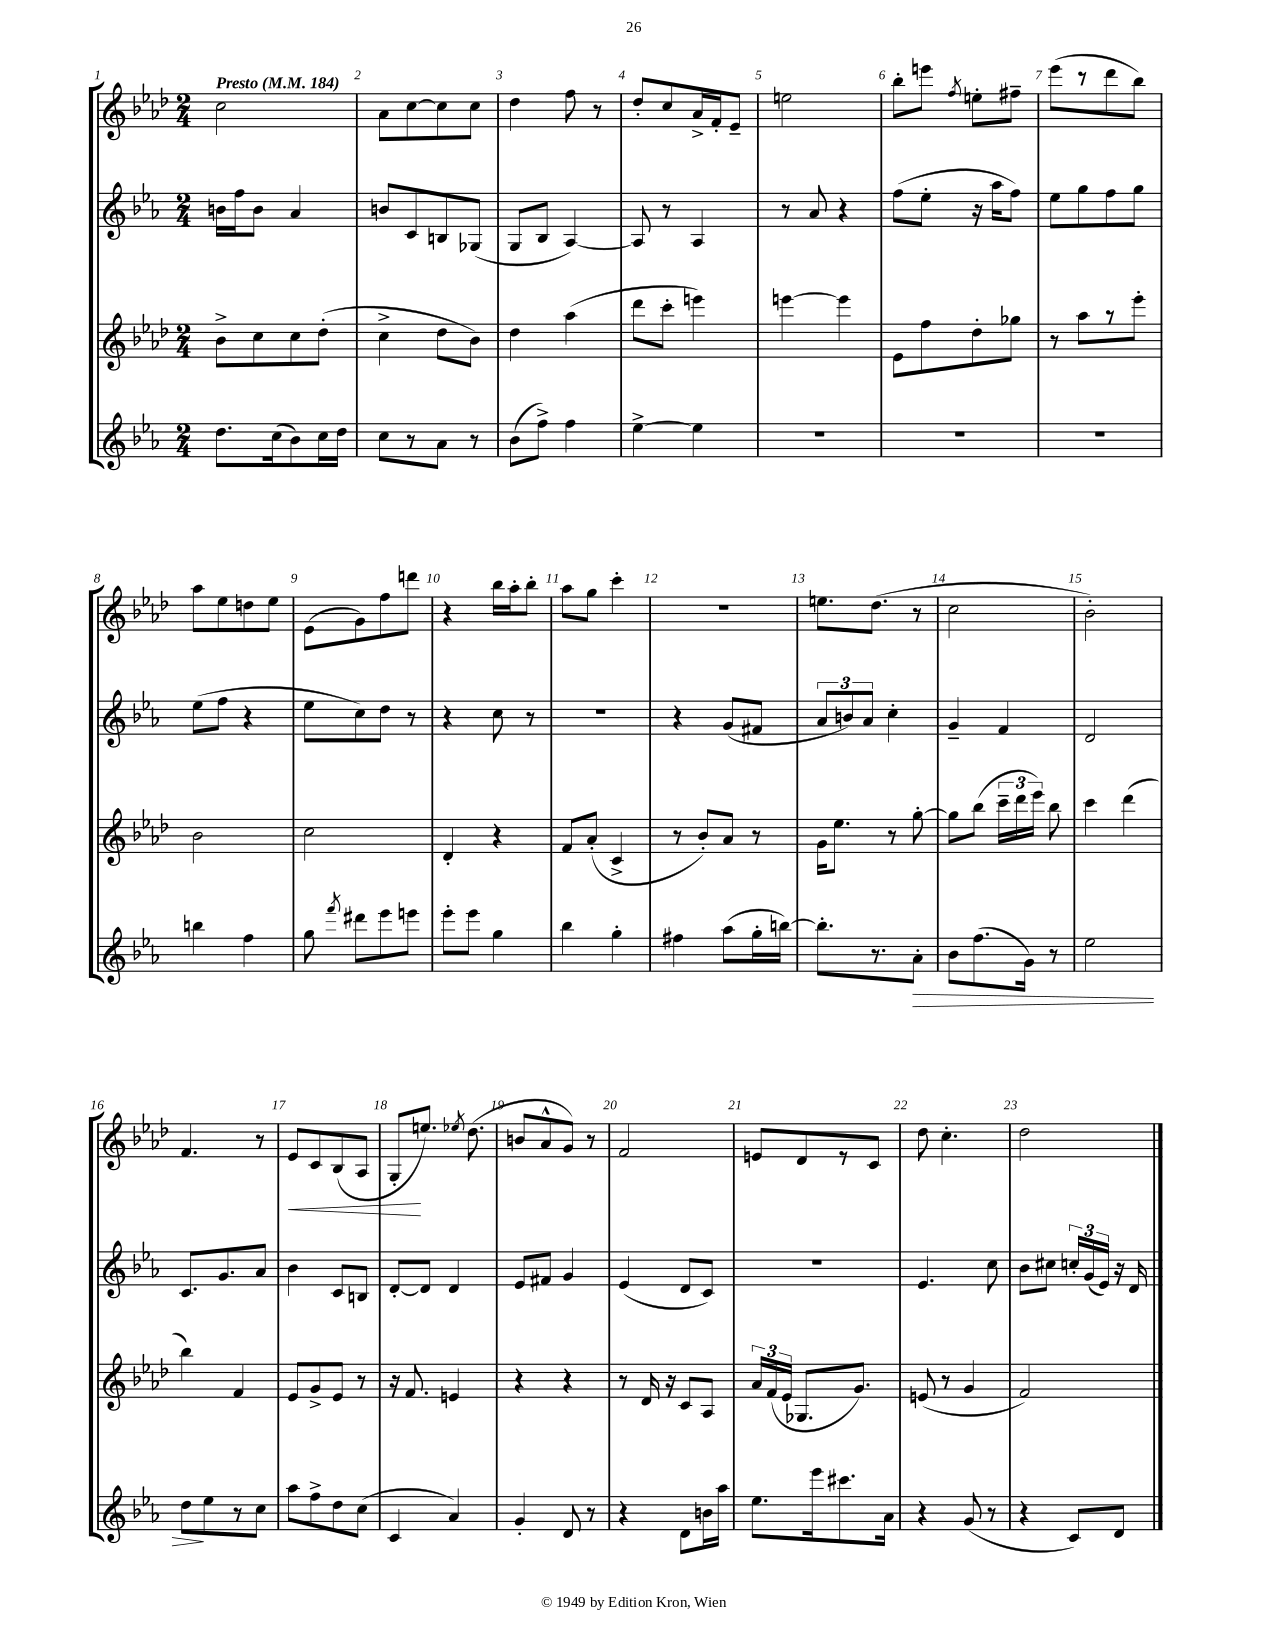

**kern	**kern	**kern	**kern
*staff4	*staff3	*staff2	*staff1
*clefG2	*clefG2	*clefG2	*clefG2
*k[b-e-a-]	*k[b-e-a-d-]	*k[b-e-a-]	*k[b-e-a-d-]
*M2/4	*M2/4	*M2/4	*M2/4
*MM184	*MM184	*MM184	*MM184
8.dd\L	8b-^\L	16b\LL	2cc\
.	.	16ff\J	.
.	8cc\	8b\J	.
(16cc\k	.	.	.
8b-\)	8cc\	4a-/	.
16cc\L	(8dd-'\J	.	.
16dd\JJ	.	.	.
=	=	=	=
8cc\L	4cc^\	8b/L	8a-\L
8r	.	8c/	[8cc\
8a-\J	8dd-\L	8B/	8cc\]
8r	8b-\J)	(8G-/J	8cc\J
=	=	=	=
(8b-\L	4dd-\	8G/L	4dd-\
8ff^\J)	.	8B-/J	.
4ff\	(4aa-\	[4A-/)	8ff\
.	.	.	8r
=	=	=	=
[4ee-^\	8ddd-\L	8A-/]	8dd-'/L
.	8ccc'\J	8r	8cc/
4ee-\]	4eee\)	4A-/	16a-^/L
.	.	.	16f'/J
.	.	.	8e-~/J
=	=	=	=
2r	[4eee\	8r	2ee\
.	.	8a-/	.
.	4eee\]	4r	.
=	=	=	=
2r	8e-\L	(8ff\L	8bb-'\L
.	8ff\	8ee-'\J	8eee\J
.	.	.	8qff/
.	8dd-'\	16r	8ee'\L
.	.	16aa-\LK	.
.	8gg-\J	8ff\J)	8ff#~\J
=	=	=	=
2r	8r	8ee-\L	(8eee-\L
.	8aa-\L	8gg\	8r
.	8r	8ff\	8ddd-\
.	8eee-'\J	8gg\J	8bb-\J)
=	=	=	=
4bb\	2b-\	(8ee-\L	8aa-\L
.	.	8ff\J	8ee-\
4ff\	.	4r	8dd\
.	.	.	8ee-\J
=	=	=	=
8gg\	2cc\	8ee-\L	(8e-\L
8qfff/	.	.	.
8ddd#\L	.	8cc\)	8g\)
8eee-\	.	8dd\J	8ff\
8eee\J	.	8r	8ddd\J
=	=	=	=
8eee-'\L	4d-'/	4r	4r
8eee-\J	.	.	.
4gg\	4r	8cc\	16bb-\LL
.	.	.	16aa-'\J
.	.	8r	8bb-'\J
=	=	=	=
4bb-\	8f/L	2r	8aa-\L
.	(8a-'/J	.	8gg\J
4gg'\	4c^/	.	4ccc'\
=	=	=	=
4ff#\	8r	4r	2r
.	8b-'/L)	.	.
(8aa-\L	8a-/J	(8g/L	.
16gg'\L	8r	8f#/J	.
[16bb\JJ)	.	.	.
=	=	=	=
8.bb'\]L	16g\LK	12a-/L	8.ee\L
.	8.ee-\J	.	.
.	.	12b/)	.
.	.	12a-/J	.
8.r	.	.	(8.dd-\J
.	8r	4cc'\	.
8a-'\J	[8gg'\	.	8r
=	=	=	=
8b-\L	8gg\]L	4g~/	2cc\
(8.ff\	(8bb-\J	.	.
.	24ccc~\LL	4f/	.
.	24ddd-\	.	.
16g\Jk)	.	.	.
.	24eee-\JJ)	.	.
8r	8bb-\	.	.
=	=	=	=
2ee-\	4ccc\	2d/	2b-'\)
.	(4ddd-\	.	.
=	=	=	=
8dd\L	4bb-\)	8.c/L	4.f/
8ee-\	.	.	.
.	.	8.g/	.
8r	4f/	.	.
8cc\J	.	8a-/J	8r
=	=	=	=
8aa-\L	8e-/L	4b-\	8e-/L
8ff^\	8g^/	.	8c/
8dd\	8e-/J	8c/L	(8B-/
(8cc\J	8r	8B/J	8A-/J
=	=	=	=
4c/	16r	[8d'/L	8G'/L
.	8.f/	.	.
.	.	8d/]J	8.ee/J)
4a-/)	4e/	4d/	.
.	.	.	8qee-/
.	.	.	(8.dd-\
=	=	=	=
4g'/	4r	8e-/L	8b/L
.	.	8f#/J	8a-^^/
8d/	4r	4g/	8g/J)
8r	.	.	8r
=	=	=	=
4r	8r	(4e-/	2f/
.	16d-/	.	.
.	16r	.	.
8d\L	8c/L	8d/L	.
16b\L	8A-/J	8c/J)	.
16aa-\JJ	.	.	.
=	=	=	=
8.ee-\L	24a-/LL	2r	8e/L
.	(24f/	.	.
.	24e-/JJ	.	.
.	8.G-/L	.	8d-/
16eee-\k	.	.	.
8.ccc#\	.	.	8r
.	8.g/J)	.	.
.	.	.	8c/J
16a-\Jk	.	.	.
=	=	=	=
4r	(8e/	4.e-/	8dd-\
.	8r	.	4.cc'\
(8g/	4g/	.	.
8r	.	8cc\	.
=	=	=	=
4r	2f/)	8b-\L	2dd-\
.	.	8cc#\J	.
8c/L)	.	24cc'/LL	.
.	.	(24g/	.
.	.	24e-/JJ)	.
8d/J	.	16r	.
.	.	16d/	.
==	==	==	==
*-	*-	*-	*-
